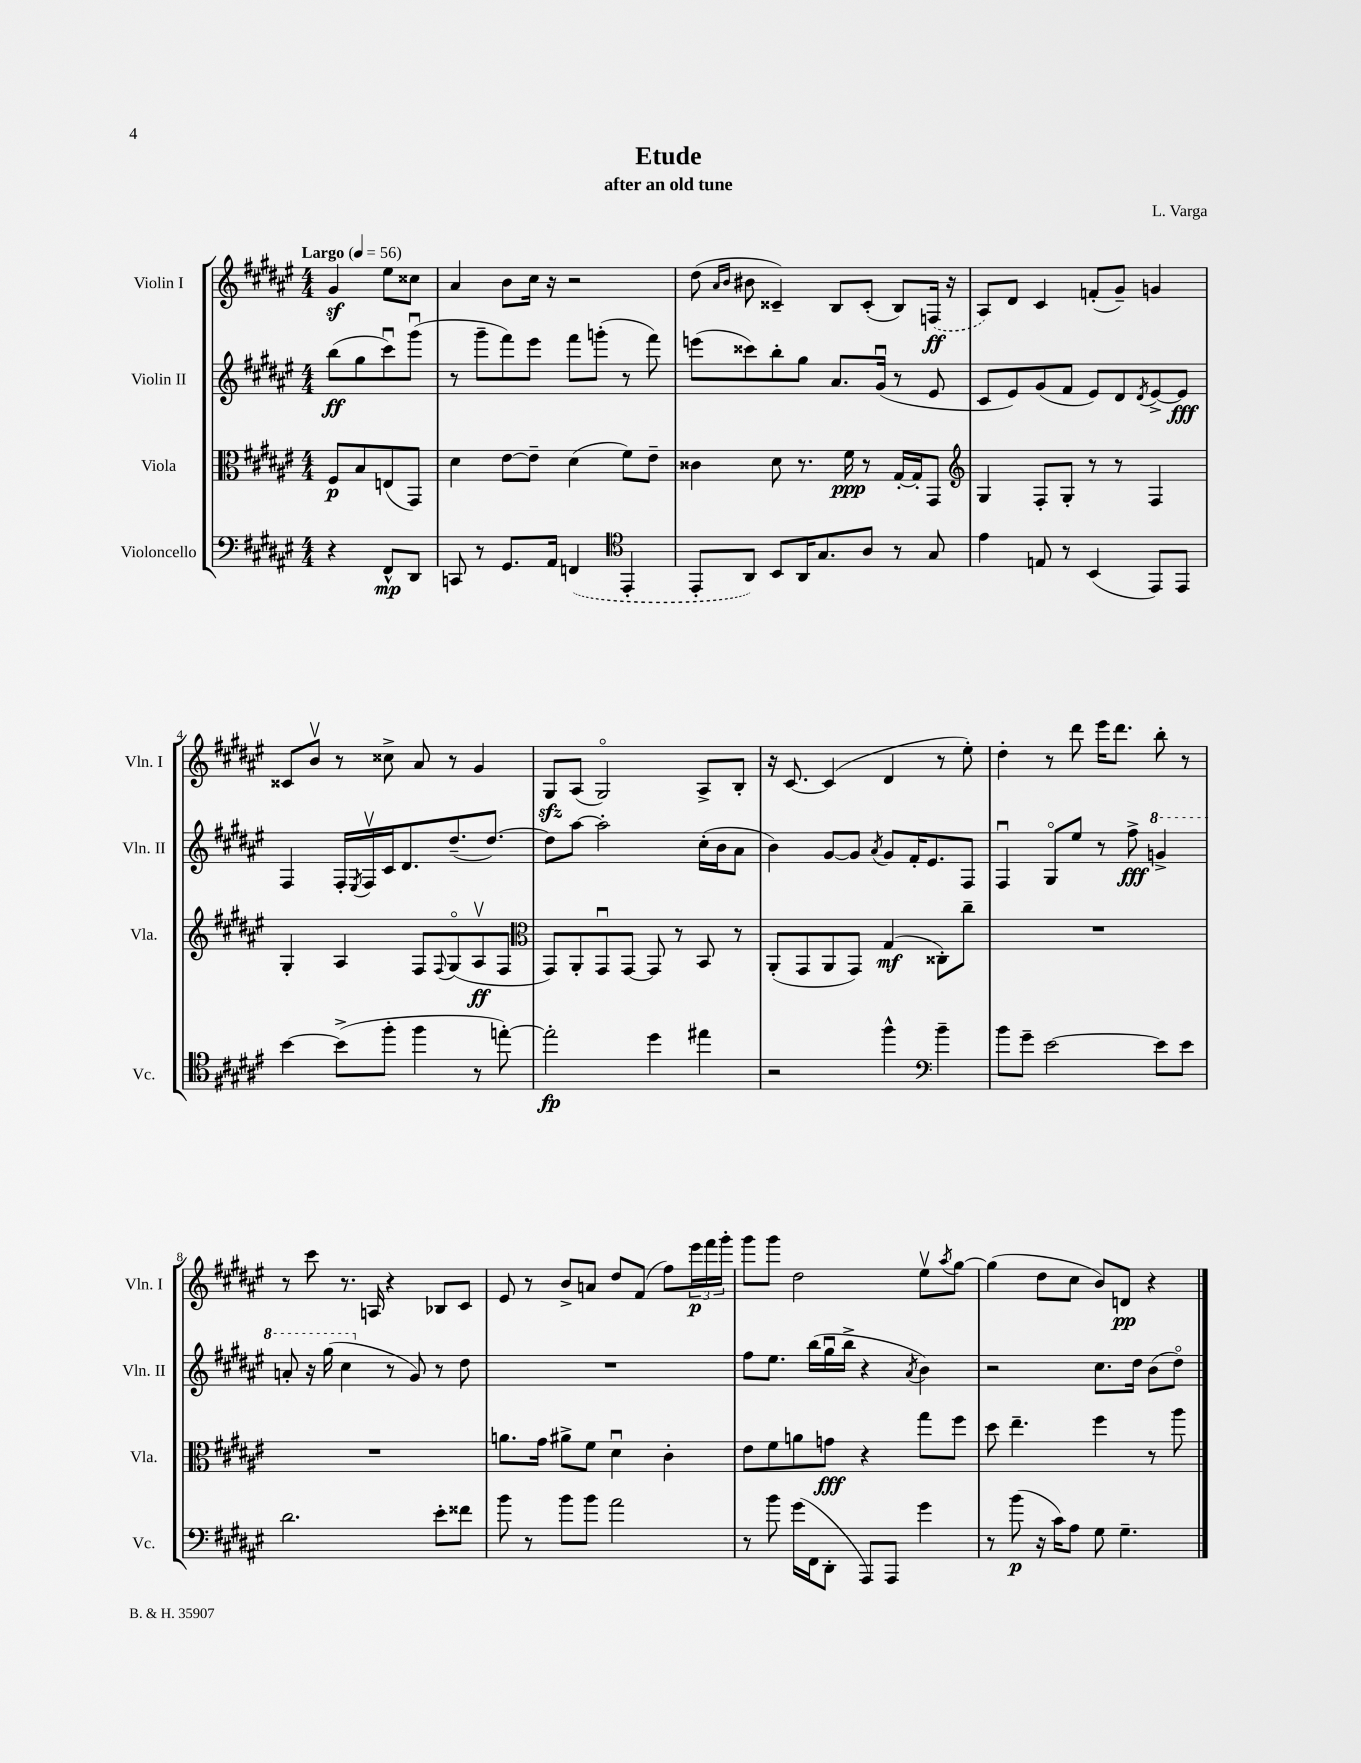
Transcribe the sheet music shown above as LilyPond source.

\header { title = "Etude" composer = "L. Varga" subtitle = "after an old tune" }
<<
\new StaffGroup <<
\new Staff = "s0" \with { instrumentName = "Violin I" shortInstrumentName = "Vln. I" } {
    \clef treble \key fis \major \numericTimeSignature \time 4/4 \partial 2 \tempo "Largo" 4 = 56
    gis'4\sf eis''8 cisis''8 |
    ais'4 b'8 cis''16 r16 r2 |
    dis''8( \grace { ais'16 b'16 } bis'8 cisis'4--) b8 cisis'8-.( b8) \once \slurDashed f16\ff( r16 |
    ais8) dis'8 cis'4 f'8-.( gis'8--) g'4 |
    cisis'8 b'8\upbow r8 cisis''8-> ais'8 r8 gis'4 |
    gis8\sfz ais8( gis2\flageolet) ais8-> b8-. |
    r16 cis'8.~ cis'4( dis'4 r8 eis''8-.) |
    dis''4-. r8 dis'''8 eis'''16 dis'''8. b''8-. r8 |
    r8 cis'''8 r8. a16 r4 bes8 cis'8 |
    eis'8 r8 b'8-> a'8 dis''8 fis'8( fis''8) \tuplet 3/2 { eis'''16\p fis'''16 gis'''16-. } |
    gis'''8 gis'''8 dis''2 eis''8\upbow \acciaccatura { ais''8 } gis''8~ |
    gis''4( dis''8 cis''8 b'8) d'8\pp r4 \bar "|." |
}
\new Staff = "s1" \with { instrumentName = "Violin II" shortInstrumentName = "Vln. II" } {
    \clef treble \key fis \major \numericTimeSignature \time 4/4 \partial 2
    b''8\ff( gis''8 cis'''8\downbow) gis'''8\downbow( |
    r8 gis'''8-- fis'''8) eis'''8 fis'''8 g'''8-.( r8 fis'''8) |
    e'''8( cisis'''8) b''8-. gis''8 ais'8. gis'16\downbow( r8 eis'8 |
    cis'8 eis'8) gis'8( fis'8 eis'8) dis'8 \acciaccatura { dis'8 } eis'8~-> eis'8\fff |
    fis4 fis16-. \acciaccatura { eis8 } fis16\upbow cis'16 dis'8. dis''8.--( dis''8.~) |
    dis''8 ais''8~ ais''2-. cis''16-.( b'16 ais'8 |
    b'4) gis'8~ gis'8 \acciaccatura { ais'8 } gis'8 fis'16-. eis'8. fis8 |
    fis4\downbow gis8\flageolet eis''8 r8 fis''8->\fff \ottava #1 g''4-> |
    a''8-. r16 gis'''16( cis'''4 \ottava #0 r8 gis'8) r8 dis''8 |
    R1 |
    fis''8 eis''8. b''16( gis''16\downbow b''16-> r4 \acciaccatura { ais'8 } b'4) |
    r2 cis''8. dis''16 b'8( dis''8\flageolet) \bar "|." |
}
\new Staff = "s2" \with { instrumentName = "Viola" shortInstrumentName = "Vla." } {
    \clef alto \key fis \major \numericTimeSignature \time 4/4 \partial 2
    fis8\p b8 e8( gis,8) |
    dis'4 eis'8~ eis'8-- dis'4( fis'8) eis'8-- |
    cisis'4 dis'8 r8. fis'16\ppp r8 gis16~-. gis16-. gis,8 |
    \clef treble gis4 fis8-. gis8-. r8 r8 fis4 |
    gis4-. ais4 fis8 \appoggiatura { fis8 } gis8\flageolet( ais8\upbow\ff fis8 |
    \clef alto gis,8) ais,8-. gis,8\downbow gis,8~ gis,8 r8 b,8 r8 |
    ais,8-.( gis,8 ais,8 gis,8) gis4\mf( cisis8-.) cis''8-- |
    R1 |
    R1 |
    a'8. gis'16 ais'8-> fis'8 dis'4\downbow cis'4-. |
    eis'8 fis'8 a'8 g'8\fff r4 gis''8 fis''8 |
    dis''8 eis''4.-- fis''4 r8 ais''8 \bar "|." |
}
\new Staff = "s3" \with { instrumentName = "Violoncello" shortInstrumentName = "Vc." } {
    \clef bass \key fis \major \numericTimeSignature \time 4/4 \partial 2
    r4 fis,8-^\mp dis,8 |
    c,8 r8 gis,8. ais,16 \once \slurDashed f,4( \clef tenor eis,4-. |
    eis,8-. ais,8) b,8 ais,16 gis8. ais8 r8 gis8 |
    eis'4 e8 r8 b,4( eis,8) eis,8 |
    b'4~ b'8->( fis''8-. fis''4 r8 e''8~-.) |
    e''2-.\fp dis''4 eis''4 |
    r2 fis''4-^ \clef bass b'4-- |
    b'8 gis'8-- eis'2~ eis'8 eis'8 |
    dis'2. eis'8-. fisis'8 |
    b'8 r8 b'8 b'8 ais'2 |
    r8 b'8 gis'16( fis,16 dis,8-. ais,,8) ais,,8 gis'4 |
    r8 b'8\p( r16 cis'16) ais8 gis8 gis4.-- \bar "|." |
}
>>
>>
